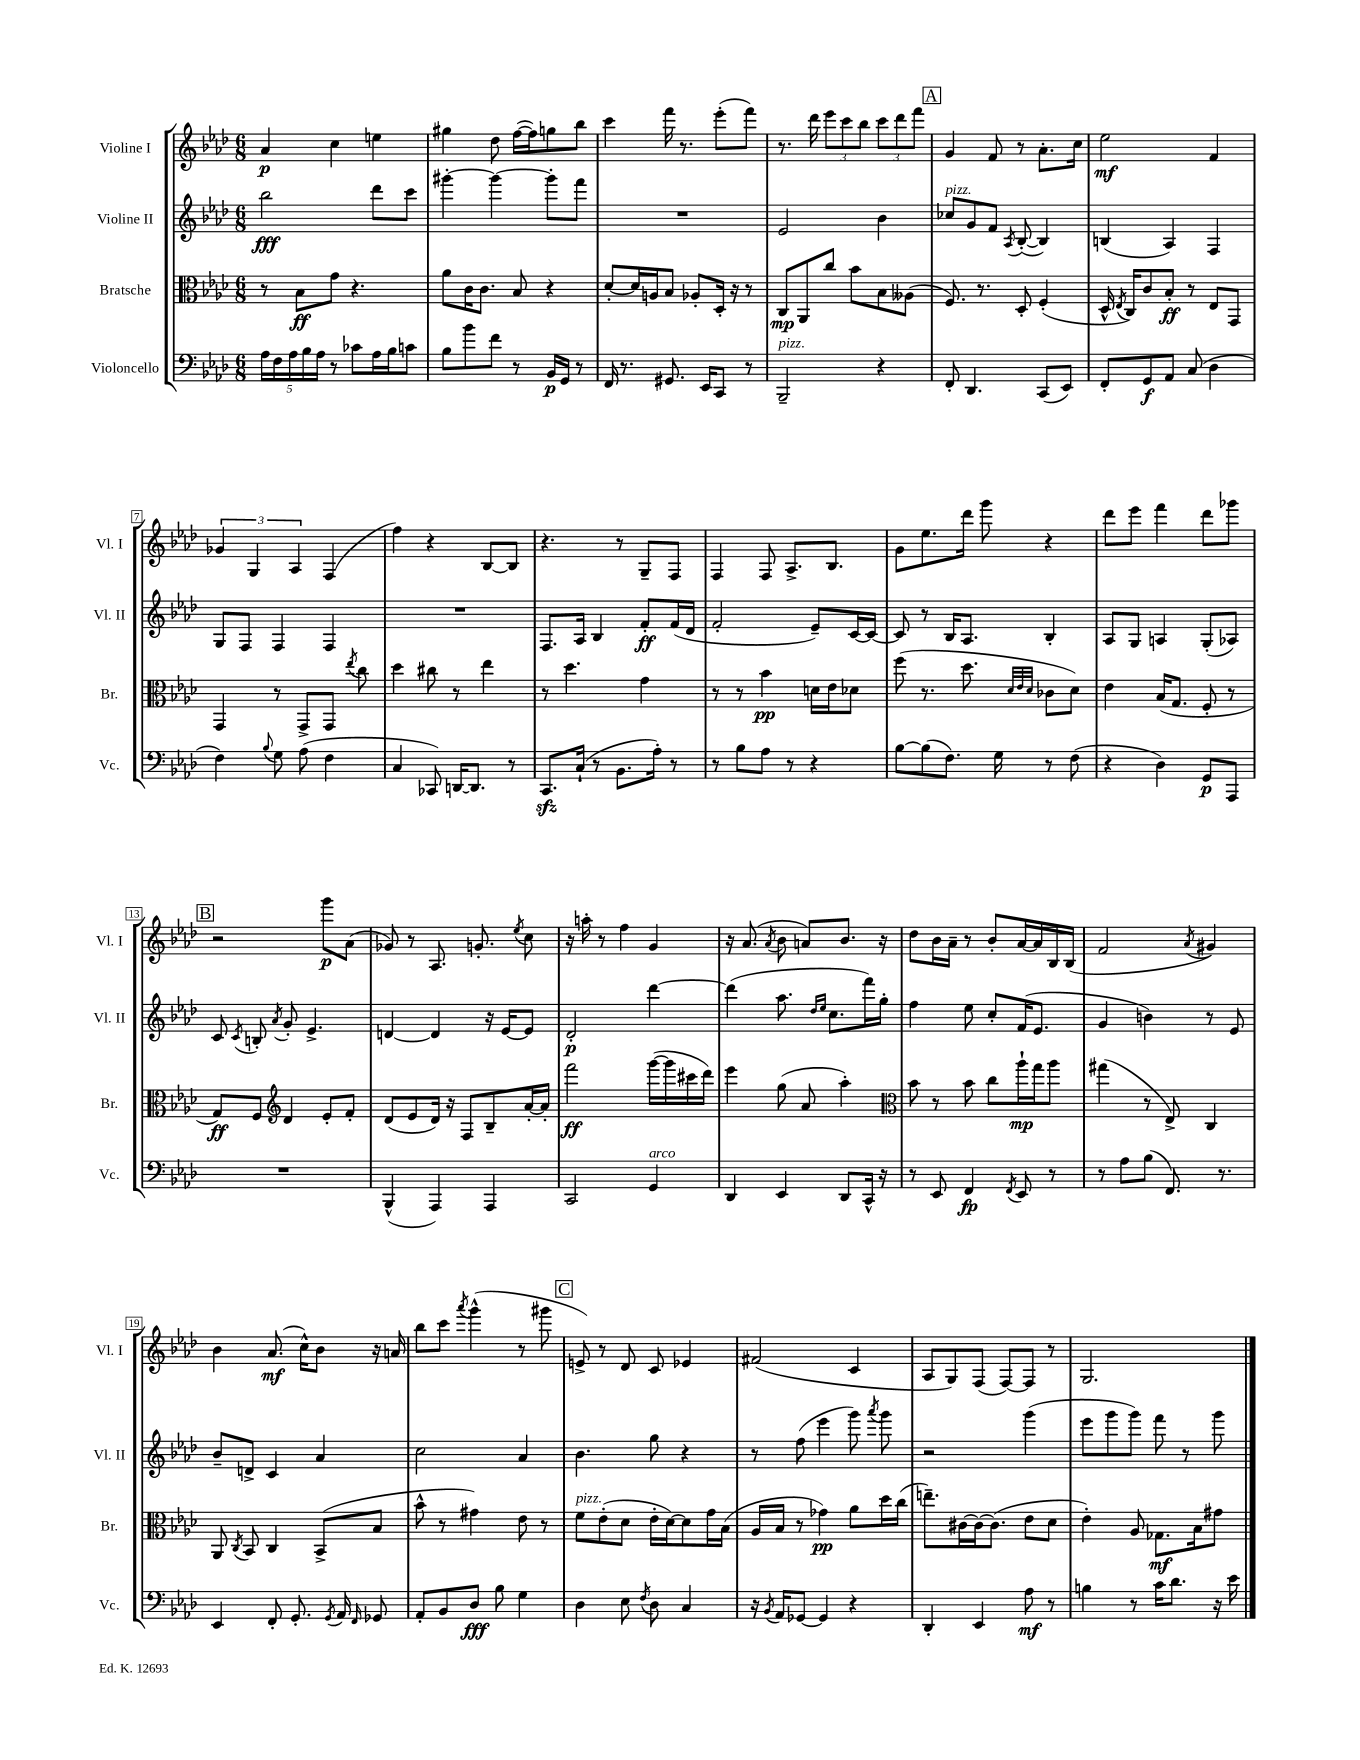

**kern	**kern	**kern	**kern
*staff4	*staff3	*staff2	*staff1
*clefF4	*clefC3	*clefG2	*clefG2
*k[b-e-a-d-]	*k[b-e-a-d-]	*k[b-e-a-d-]	*k[b-e-a-d-]
*M6/8	*M6/8	*M6/8	*M6/8
20A-	8r	2bb-	4a-
20F	.	.	.
20A-	.	.	.
.	8B-	.	.
20B-	.	.	.
20A-	.	.	.
8r	8g	.	4cc
8c-	4.r	.	.
16A-	.	8ddd-	4ee
16B-	.	.	.
8c	.	8ccc	.
=	=	=	=
8B-	8a-	[4ggg#'	4gg#
8b-	16c	.	.
.	8.c	.	.
8f	.	4ggg#_	8dd-
8r	8B-	.	([16ff
.	.	.	16ff])
16BB-	4r	8ggg#']	8gg
16GG	.	.	.
8r	.	8fff	8bb-
=	=	=	=
16FF	[8d-'	2.r	4ccc
8.r	.	.	.
.	16d-]	.	.
.	16A	.	.
8.GG#	8B-	.	16fff
.	.	.	8.r
.	8A-'	.	.
16EE-	.	.	.
8CC	16D-'	.	(8eee-'
.	16r	.	.
8r	8r	.	8fff)
=	=	=	=
2BBB-~	8C	2e-	8.r
.	8AA-	.	.
.	.	.	16ddd-
.	8cc	.	12eee-
.	.	.	12ccc
.	8b-	.	.
.	.	.	12bb-
4r	8B-	4b-	12ccc
.	.	.	12ddd-
.	(8A--	.	.
.	.	.	12fff
=	=	=	=
8FF'	8.F)	8cc-	4g
4.DD-	.	8g	.
.	8.r	.	.
.	.	8f	8f
.	.	8qA-	.
.	8D-'	([8B-'	8r
(8CC	(4F'	4B-])	8.a-'
8EE-)	.	.	.
.	.	.	16cc
=	=	=	=
8FF'	16D-^^	(4B	2ee-
.	8qE-	.	.
.	16C)	.	.
8GG	8c	.	.
8AA-	8B-'	4A-)	.
(8C	8r	.	.
4D-	8E-	4F	4f
.	8GG	.	.
=	=	=	=
4F)	4GG	8G	6g-
.	.	8F	.
.	.	.	6G
8qqB-	.	.	.
8G	8r	4F	.
.	.	.	6A-
(8A-	8GG^	.	.
4F	8GG	4F	(4F
.	8qee-	.	.
.	8cc	.	.
=	=	=	=
4C	4dd-	2.r	4ff)
8CC-)	8cc#	.	4r
[16DD	8r	.	.
8.DD]	.	.	.
.	4ee-	.	[8B-
8r	.	.	8B-]
=	=	=	=
8.CC	8r	8.F	4.r
.	4.dd-	.	.
(16C`	.	16A-	.
8r	.	4B-	.
8.BB-	.	.	8r
.	4g	8f'	8G~
16A-')	.	.	.
8r	.	(16f	8F
.	.	16d-	.
=	=	=	=
8r	8r	2f'	4F
8B-	8r	.	.
8A-	4b-	.	8F
8r	.	.	8.A-^
4r	16d	8e-~)	.
.	16e-	.	8.B-
.	8d-	[16c	.
.	.	16c_	.
=	=	=	=
[8B-	(8ff	8c]	8g
(8B-]	8.r	8r	8.ee-
8.F)	.	16B-	.
.	8.dd-	8.A-	16ddd-
.	.	.	8ggg
16G	.	.	.
.	32qqd-	.	.
.	32qqe-	.	.
.	32qqd-	.	.
8r	8c-	4B-'	4r
(8F	8d-)	.	.
=	=	=	=
4r	4e-	8A-	8ddd-
.	.	8G	8eee-
4D-)	(16B-	4A	4fff
.	8.G	.	.
8GG	8F'	(8G'	8ddd-
8AAA-	8r	8A-)	8ggg-
=	=	=	=
2.r	8G)	8c	2r
.	.	8qc	.
.	8F	8B'	.
*	*clefG2	*	*
.	.	8qa-	.
.	4d-	8g'	.
.	.	4.e-^	.
.	8e-'	.	8ggg
.	8f'	.	(8a-
=	=	=	=
(4BBB-^^	(8d-	[4d	8g-)
.	8e-	.	8r
4AAA-)	16d-)	4d]	8.A-
.	16r	.	.
.	8F	.	.
.	.	.	8.g'
4AAA-	8B-~	16r	.
.	.	[16e-	.
.	.	.	8qee-
.	[16a-'	8e-]	8cc
.	16a-']	.	.
=	=	=	=
2CC	2fff	2d-'	16r
.	.	.	16aa'
.	.	.	8r
.	.	.	4ff
4GG	([16ggg	[4ddd-	4g
.	16ggg]	.	.
.	16ccc#	.	.
.	16ddd-)	.	.
=	=	=	=
4DD-	4eee-	(4ddd-]	16r
.	.	.	(8.a-
.	.	.	8qa-
4EE-	(8gg	8.aa-	8b-
.	8a-	.	8a)
.	.	16qqdd-	.
.	.	16qqee-	.
.	.	8.cc	.
8DD-	4aa-')	.	8.b-
16CC^^	.	16fff)	.
16r	.	16gg'	16r
=	=	=	=
*	*clefC3	*	*
8r	8b-	4ff	8dd-
8EE-	8r	.	16b-
.	.	.	16a-~
4FF	8b-	8ee-	8r
.	8cc	8cc'	8b-'
8qFF	.	.	.
8EE-	16aa-`	(16f	[16a-
.	16gg	8.e-	16a-]
8r	8aa-	.	16B-
.	.	.	(16B-
=	=	=	=
8r	(4gg#	4g	2f
8A-	.	.	.
(8B-	8r	4b)	.
8.FF)	8E-^)	.	.
.	.	.	8qa-
.	4C	8r	4g#)
8.r	.	.	.
.	.	8e-	.
=	=	=	=
4EE-	8AA-	8b-~	4b-
.	8qC	.	.
.	8BB-	8d^	.
8FF'	4C	4c	(8.a-
8.GG'	.	.	.
.	.	.	16cc^^)
.	(8BB-^	4a-	8b-
8qGG	.	.	.
16AA-	.	.	.
16qqFF	.	.	.
8GG-	8B-	.	16r
.	.	.	16a
=	=	=	=
8AA-'	8b-^^	2cc	8bb-
8BB-	8r	.	8ccc
.	.	.	8qaaa-
8D-	4g#)	.	(4ggg^^
8B-	.	.	.
4G	8e-	4a-	8r
.	8r	.	8ggg#
=	=	=	=
4D-	8f	4.b-	8e^)
.	(8e-'	.	8r
8E-	8d-	.	8d-
8qF	.	.	.
8D-	16e-'	8gg	8c
.	[16d-)	.	.
4C	8d-]	4r	4e-
.	16g	.	.
.	(16B-	.	.
=	=	=	=
16r	16A-	8r	(2f#
8qBB-	.	.	.
16AA-	16B-	.	.
[8GG-	8r	(8ff	.
4GG-]	4g-)	4eee-	.
4r	8a-	8ggg)	4c
.	.	8qaaa-	.
.	16dd-	8ggg	.
.	(16cc	.	.
=	=	=	=
4DD-'	8.ee~)	2r	8A-
.	.	.	8G)
.	[16c#	.	.
4EE-	16c#_	.	(8F
.	(8.c#]	.	.
.	.	.	[8F)
8A-	8e-	(4ggg	8F]
8r	8d-	.	8r
=	=	=	=
4B	4e-')	8eee-	2.G
.	.	8ggg	.
8r	8A-	8ggg)	.
16c	8.G-	8fff	.
8.d-	.	.	.
.	.	8r	.
.	16B-	.	.
16r	8g#	8ggg	.
16e-	.	.	.
==	==	==	==
*-	*-	*-	*-
